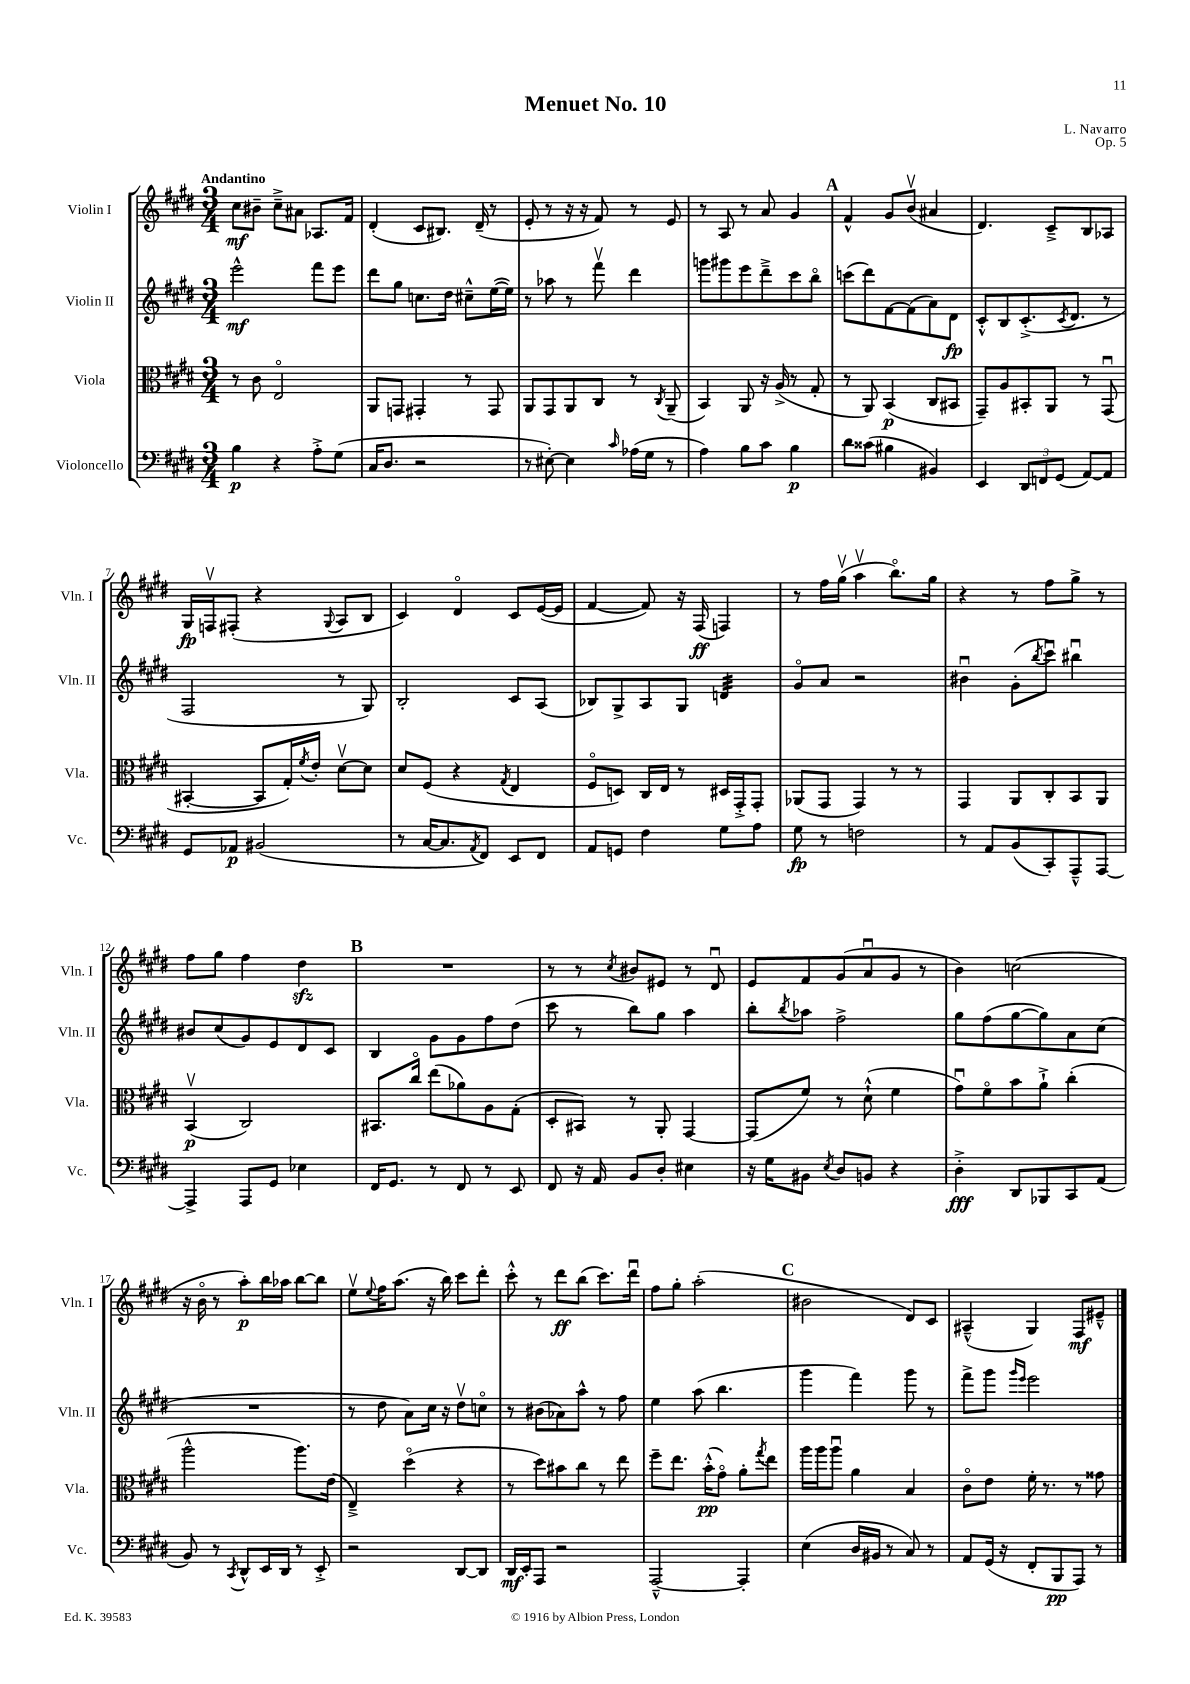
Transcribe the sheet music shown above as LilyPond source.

\header { title = "Menuet No. 10" composer = "L. Navarro" opus = "Op. 5" }
<<
\new StaffGroup <<
\new Staff = "s0" \with { instrumentName = "Violin I" shortInstrumentName = "Vln. I" } {
    \clef treble \key e \major \numericTimeSignature \time 3/4 \tempo "Andantino"
    cis''8\mf bis'8-- cis''8---> ais'8 aes8. fis'16 |
    dis'4-.( cis'8 bis8.) dis'16--( r8 |
    e'8-. r8 r16 r16 fis'8) r8 e'8 |
    r8 a8 r8 a'8 gis'4 |
    \mark \markup { \bold "A" } fis'4-^ gis'8 b'8\upbow( ais'4 |
    dis'4.) cis'8---> b8 aes8 |
    gis16\fp f16\upbow fis8-.( r4 \appoggiatura { gis8 } a8 b8 |
    cis'4) dis'4\flageolet cis'8 e'16~( e'16 |
    fis'4~ fis'8) r16 fis16\ff( f4) |
    r8 fis''16 gis''16\upbow( a''4\upbow b''8.\flageolet) gis''16 |
    r4 r8 fis''8 gis''8-> r8 |
    fis''8 gis''8 fis''4 dis''4\sfz |
    \mark \markup { \bold "B" } R2. |
    r8 r8 \acciaccatura { cis''8 } bis'8 eis'8 r8 dis'8\downbow |
    e'8 fis'8 gis'8( a'8\downbow gis'8 r8 |
    b'4) c''2( |
    r16 b'16\flageolet r8 a''8-.\p) b''16 aes''16 b''8~ b''8 |
    e''8\upbow \appoggiatura { e''8 } fis''16 a''8.( r16 b''16) cis'''8 dis'''8-. |
    cis'''8-.-^ r8 dis'''8\ff b''8( cis'''8.) dis'''16\downbow |
    fis''8 gis''8-. a''2-.( |
    \mark \markup { \bold "C" } bis'2 dis'8) cis'8 |
    ais4---^( gis4) fis8\mf eis'8---^ \bar "|." |
}
\new Staff = "s1" \with { instrumentName = "Violin II" shortInstrumentName = "Vln. II" } {
    \clef treble \key e \major \numericTimeSignature \time 3/4
    e'''2-^\mf fis'''8 e'''8 |
    dis'''8 gis''8 c''8. dis''16 cis''8---^ e''16~( e''16) |
    r8 aes''8 r8 fis'''8\upbow dis'''4 |
    g'''8 gis'''8 e'''8 dis'''8---> cis'''8 b''8\flageolet |
    \mark \markup { \bold "A" } c'''8( dis'''8) fis'8~ fis'8( a'8) dis'8\fp |
    cis'8-.-^ b8 cis'8.-.->( \acciaccatura { cis'8 } dis'8. r8 |
    fis2 r8 gis8) |
    b2-. cis'8 a8( |
    bes8) gis8-> a8 gis8 d'4:32 |
    gis'8\flageolet a'8 r2 |
    bis'4\downbow gis'8-.( \acciaccatura { b''8 } cis'''8\downbow) bis''4\downbow |
    bis'8 cis''8( gis'8) e'8 dis'8 cis'8 |
    \mark \markup { \bold "B" } b4 gis'8 gis'8 fis''8 dis''8( |
    cis'''8 r8 b''8) gis''8 a''4 |
    b''8-. \acciaccatura { b''8 } aes''8 fis''2-> |
    gis''8 fis''8( gis''8~ gis''8) a'8 cis''8( |
    R2. |
    r8 dis''8 a'8) cis''16 r16 dis''8\upbow c''8\flageolet |
    r8 bis'8( aes'8) a''8-^ r8 fis''8 |
    e''4 a''8( b''4. |
    \mark \markup { \bold "C" } gis'''4 fis'''4) gis'''8 r8 |
    fis'''8-> gis'''8 \grace { gis'''16 e'''16 } e'''2 \bar "|." |
}
\new Staff = "s2" \with { instrumentName = "Viola" shortInstrumentName = "Vla." } {
    \clef alto \key e \major \numericTimeSignature \time 3/4
    r8 cis'8 e2\flageolet |
    a,8 g,8 gis,4-. r8 gis,8 |
    a,8 gis,8 a,8 cis8 r8 \acciaccatura { cis8 } a,8--( |
    b,4) a,8 r16 a16->( r8 gis8-. |
    \mark \markup { \bold "A" } r8 a,8) b,4\p( cis8 bis,8 |
    gis,8--) a8 bis,8-. a,8 r8 gis,8\downbow( |
    bis,4~-. bis,8 gis16-.) \acciaccatura { fis'8 } e'16-. dis'8~\upbow dis'8 |
    dis'8 fis8( r4 \acciaccatura { gis8 } e4 |
    fis8\flageolet d8) cis16 e16 r8 dis16 gis,16-.-> gis,8-. |
    aes,8( gis,8 gis,4) r8 r8 |
    gis,4 a,8 cis8-. b,8 a,8 |
    b,4\upbow\p( cis2) |
    \mark \markup { \bold "B" } bis,8. cis''16\flageolet e''8( aes'8) a8 gis8-.( |
    dis8-. bis,8) r8 a,8-. gis,4~ |
    gis,8( fis'8) r8 dis'8-!-^( fis'4 |
    gis'8\downbow) fis'8\flageolet b'8 a'8-!-> cis''4-.( |
    a''2-^ a''8.) e'16( |
    e4--->) dis''4\flageolet( r4 |
    r8 dis''8) bis'8 cis''8 r8 e''8 |
    fis''8-- e''8. b'16-.-^\pp( gis'8\flageolet) a'8-. \acciaccatura { gis''8 } e''8 |
    \mark \markup { \bold "C" } a''16 a''16 a''8\downbow a'4 b4 |
    cis'8\flageolet e'8 fis'16-. r8. r8 gisis'8 \bar "|." |
}
\new Staff = "s3" \with { instrumentName = "Violoncello" shortInstrumentName = "Vc." } {
    \clef bass \key e \major \numericTimeSignature \time 3/4
    b4\p r4 a8-.-> gis8( |
    cis16 dis8. r2 |
    r8 eis8~-.) eis4 \grace { cis'16 } aes16( gis16 r8 |
    a4) b8 cis'8 b4\p |
    \mark \markup { \bold "A" } dis'8 cisis'8( bis4 bis,4) |
    e,4 \tuplet 3/2 { dis,8 f,8 gis,8( } a,8~) a,8 |
    gis,8 aes,8\p bis,2( |
    r8 cis16~ cis8. \acciaccatura { a,8 } fis,8) e,8 fis,8 |
    a,8 g,8 fis4 gis8 a8 |
    gis8\fp r8 f2 |
    r8 a,8 b,8( cis,8-.) a,,8---^ a,,8~ |
    a,,4-> a,,8 gis,8 ees4 |
    \mark \markup { \bold "B" } fis,16 gis,8. r8 fis,8 r8 e,8 |
    fis,8 r16 a,16 b,8 dis8-. eis4 |
    r16 gis16 bis,8 \acciaccatura { e8 } dis8 b,8 r4 |
    dis4-.->\fff dis,8 bes,,8 cis,8 a,8( |
    b,8) r8 \acciaccatura { cis,8 } dis,8-^ e,16 dis,16 r8 e,8-.-> |
    r2 dis,8~ dis,8 |
    dis,16\mf e,16-. a,,8 r2 |
    a,,2~---^ a,,4-. |
    \mark \markup { \bold "C" } e4( dis16 bis,16 r8 cis8) r8 |
    a,8 gis,16( r16 fis,8-. b,,8\pp a,,8) r8 \bar "|." |
}
>>
>>
